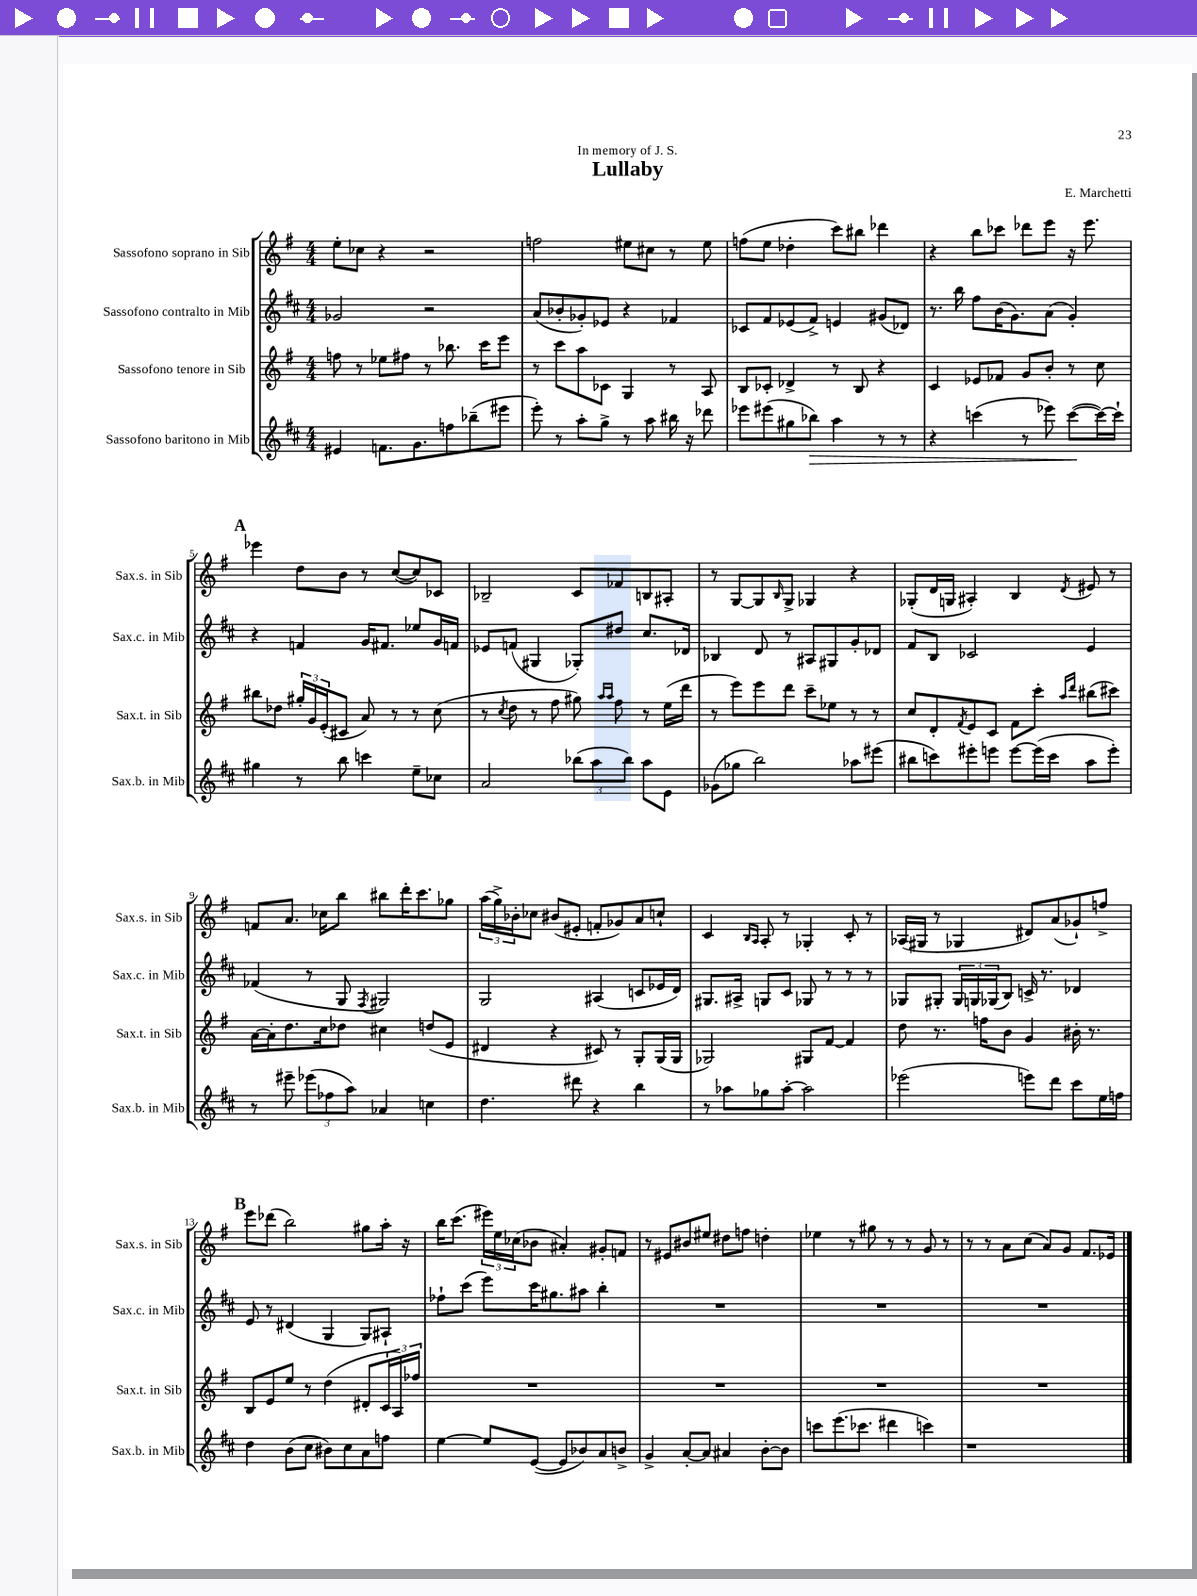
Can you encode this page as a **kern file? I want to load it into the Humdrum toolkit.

**kern	**kern	**kern	**kern
*staff4	*staff3	*staff2	*staff1
*clefG2	*clefG2	*clefG2	*clefG2
*k[f#c#]	*k[f#]	*k[f#c#]	*k[f#]
*M4/4	*M4/4	*M4/4	*M4/4
4e#	8ff	2g-	8ee'
.	8r	.	8cc-
8.f	8ee-	.	4r
.	8ff#	.	.
8.g	.	.	.
.	8r	2r	2r
8ff	8.bb-	.	.
(8bb-~	.	.	.
.	16ccc	.	.
8eee#	8eee	.	.
=	=	=	=
8eee')	8r	(8a	2ff
8r	8ccc	8b-'	.
8aa'	8aa	8g-')	.
8gg^	8c-	8e-	.
8r	4G	4r	8ee#
8aa	.	.	8cc#
16bb#	8r	4f-	8r
16r	.	.	.
8ddd-	8A	.	8ee#
=	=	=	=
8eee-	8B	8c-	(8ff
(8eee#	8c-'	8f#	8ee
8gg#	4d-^	(8e-	4dd-'
8bb-)	.	8f#^)	.
4aa	8r	4e	8ccc)
.	8B	.	8bb#
8r	4r	(8g#	4ddd-
8r	.	8d-)	.
=	=	=	=
4r	4c	8.r	4r
.	.	16bb	.
(4ccc	8e-	8ff#	8bb
.	8f-	(16b	8ccc-
.	.	8.g)	.
8r	8g	.	8ddd-
8eee-)	8b'	(8a	8eee
([8ccc	8r	4g')	16r
.	.	.	8.eee
16ccc_)	8cc	.	.
16ccc`]	.	.	.
=	=	=	=
4gg#	8bb#	4r	4eee-
.	8dd-	.	.
8r	24gg#'	4f	8dd
.	24g	.	.
.	(24e'	.	.
8bb	8c#	.	8b
4ccc	8a)	16g	8r
.	.	8.f#	.
.	8r	.	([8cc
8ee~	8r	8ee-	8cc])
8cc-	(8cc	16g	8c-
.	.	16f	.
=	=	=	=
2a	8r	8e-	2B-~
.	8qcc	.	.
.	8dd	(8f	.
.	8r	4G#	.
.	8ff#	.	.
(12bb-	8gg#)	8G-')	8c
12aa	.	.	.
.	16qqaa	.	.
.	16qqaa	.	.
.	8ff#	8dd#	8f-
12bb-)	.	.	.
8aa	8r	8.cc#	8B
8e	(16ee	.	8A#'
.	16ddd	16d-	.
=	=	=	=
(8g-	8r	4B-	8r
8gg-	8eee)	.	[8G
2bb)	8eee	8d	8G]
.	.	.	16qqB
.	8ddd	8r	8G^
.	8ccc~	8A#	4G-
.	8ee-	8G#	.
8aa-	8r	8g'	4r
(8eee#	8r	8d-	.
=	=	=	=
8bb#	8cc	8f#	(8G-'
8ccc)	8d'	8B	16d
.	.	.	16G
.	8qf#	.	.
8eee#'	8e	2c-	4A#')
8eee	8c	.	.
[8eee	8f#	.	4B
(16eee]	8ccc'	.	.
16ccc	.	.	.
.	16qqaa	.	.
.	16qqddd	.	8qd
8aa	(8bb#	4e	8e#
8eee')	8ccc#)	.	8r
=	=	=	=
8r	[16a	(4f-	8f
.	16a']	.	.
8eee#~	8.dd	.	8.a
(12eee-	.	8r	.
.	16cc	.	16cc-
12ff-	.	.	.
.	8dd-	8G	8bb
12aa)	.	.	.
.	.	8qF#	.
4a-	4cc#	2G#)	8bb#
.	.	.	16ddd'
.	.	.	8.ccc
4cc	(8dd	.	.
.	8e	.	8gg-
=	=	=	=
4.dd	4d#	2G	(24aa
.	.	.	24gg^)
.	.	.	24b-'
.	.	.	8cc-
.	4r	.	(8b#
8ddd#	.	.	8e#'
4r	8c#)	(4A#	8f'
.	8r	.	8g-)
4bb	8G'	8c	8a
.	(16G	16e-	8cc`
.	16G	16d)	.
=	=	=	=
8r	2G-)	8.G#	4c
8aa-	.	.	.
.	.	16A#^	.
.	.	.	16qqB
.	.	.	16qqA
8gg-	.	8G	8A'
[8aa-'	.	8c#	8r
2aa-]	8G#	8G-	4G-'
.	[8f#	8r	.
.	4f#]	8r	8c'
.	.	8r	8r
=	=	=	=
(2eee-	8dd	8G-	(16A-
.	.	.	16G#
.	8.r	8G#'	8r
.	.	24G#	4G-
.	.	24G	.
.	16ff	.	.
.	.	(24G-	.
.	8b	8B)	.
8eee)	4g	16c^	8d#)
.	.	8.r	.
8ddd	.	.	(8a
8ccc#	16b#'	4d-	8g-`)
.	8.r	.	.
16ee	.	.	8ff^
16ff	.	.	.
=	=	=	=
4dd	8B	8e	8eee
.	8e	8r	(8ddd-
(8b	8ee	(4d#	2bb)
8cc#	8r	.	.
8b#)	(4dd	4G	.
8cc#	.	.	.
8a	8d#'	8G)	8gg#
8ff	24c	8A#`	16aa'
.	24A)	.	.
.	.	.	16r
.	24ff-	.	.
=	=	=	=
[4ee	1r	8ff-`	16bb
.	.	.	(8.ccc
.	.	(8ccc#	.
8ee]	.	8eee)	24eee#)
.	.	.	24ee
.	.	.	(24cc-
([8e	.	16ccc#	8b-
.	.	8.gg#	.
8e]	.	.	4a#')
8b-)	.	8aa#	.
8a	.	4bb'	8g#'
8b^	.	.	8f
=	=	=	=
4g^	1r	1r	8r
.	.	.	8e#
[8a'	.	.	8b#
8a]	.	.	8ee#
4a#	.	.	8dd#
.	.	.	8ff
[8b'	.	.	4dd'
8b]	.	.	.
=	=	=	=
8ccc	1r	1r	4ee-
(8.eee	.	.	.
.	.	.	8r
8.ccc-	.	.	.
.	.	.	8gg#
4ddd#	.	.	8r
.	.	.	8r
4ccc)	.	.	8g
.	.	.	8r
=	=	=	=
1r	1r	1r	8r
.	.	.	8r
.	.	.	8a
.	.	.	(8cc
.	.	.	8a)
.	.	.	8g
.	.	.	8.f#
.	.	.	16e-
==	==	==	==
*-	*-	*-	*-
